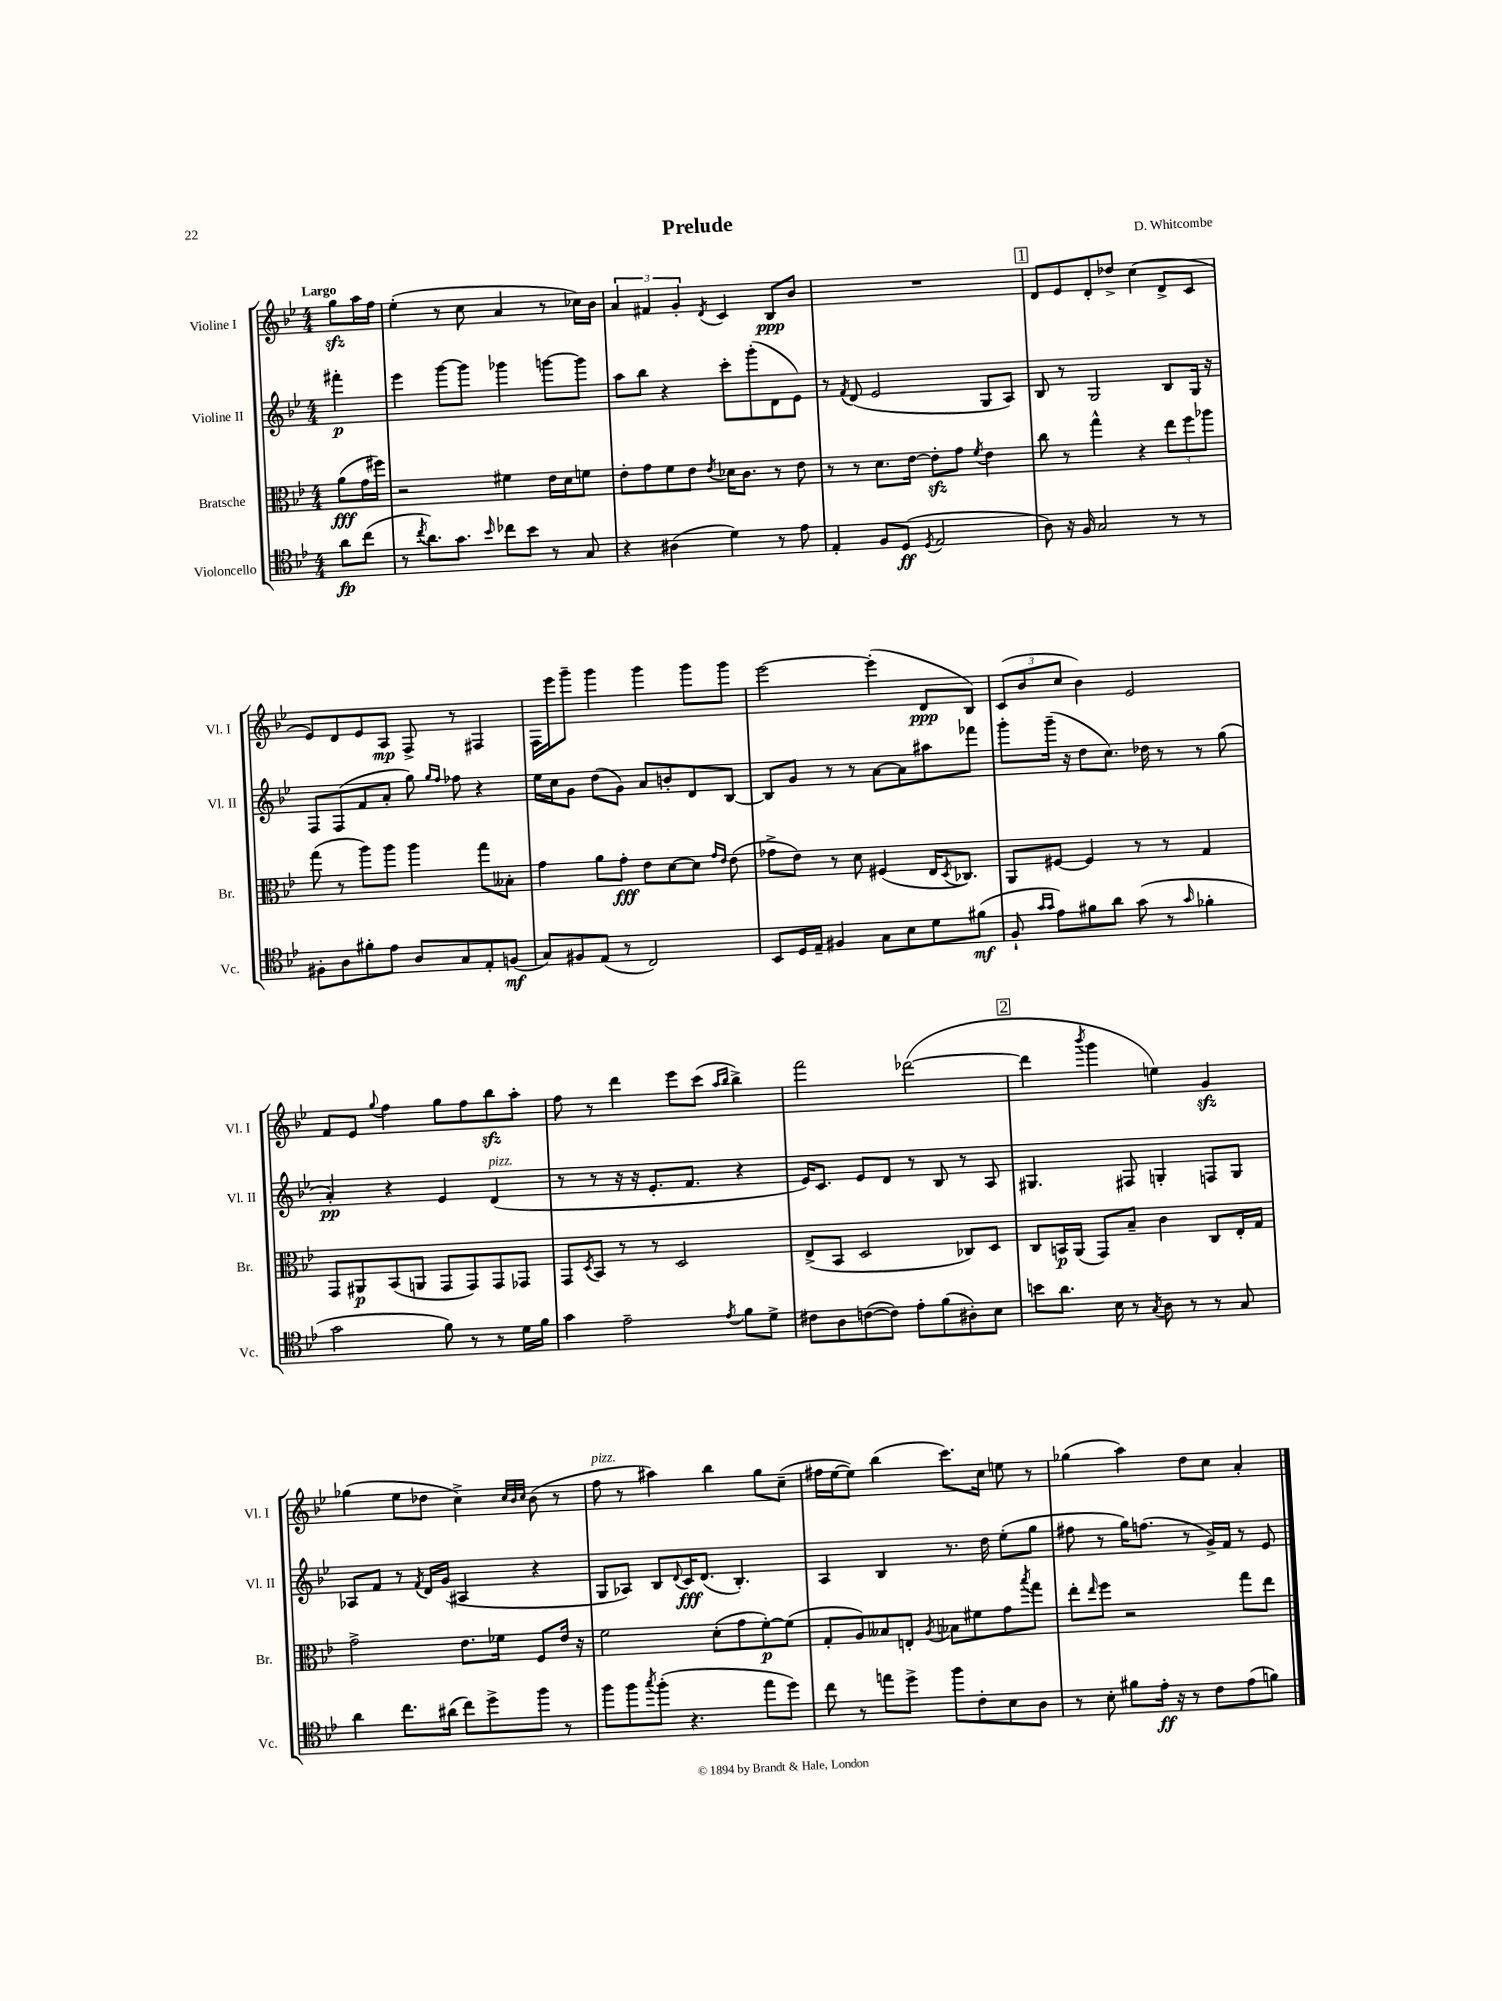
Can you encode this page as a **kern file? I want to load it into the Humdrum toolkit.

**kern	**dynam	**kern	**dynam	**kern	**dynam	**kern	**dynam
*part4	*part4	*part3	*part3	*part2	*part2	*part1	*part1
*staff4	*staff4	*staff3	*staff3	*staff2	*staff2	*staff1	*staff1
*I"Violoncello	*	*I"Bratsche	*	*I"Violine II	*	*I"Violine I	*
*I'Vc.	*	*I'Br.	*	*I'Vl. II	*	*I'Vl. I	*
*clefC4	*	*clefC3	*	*clefG2	*	*clefG2	*
*k[b-e-]	*	*k[b-e-]	*	*k[b-e-]	*	*k[b-e-]	*
*M4/4	*	*M4/4	*	*M4/4	*	*M4/4	*
=	=	=	=	=	=	=	=
!	!	!	!	!	!	!LO:TX:a:B:t=Largo	!
8a\L	fp	(8a\L	fff	4fff#X'\	p	8ggzz\L	.
(8cc\J	.	16g\L	.	.	.	16aa\L	.
.	.	16ff#X\JJ)	.	.	.	16ff\JJ	.
=1	=1	=1	=1	=1	=1	=1	=1
8r	.	2r	.	4eee-\	.	(4ee-'\	.
8qcc/	.	.	.	.	.	.	.
8.a\L)	.	.	.	.	.	.	.
.	.	.	.	[8ggg\L	.	8r	.
8.g\J	.	.	.	.	.	.	.
.	.	.	.	8ggg\J]	.	8cc\	.
16qqb-/	.	.	.	.	.	.	.
8cc-X\L	.	4f#X\	.	4ggg-X\	.	4a/	.
8b-\J	.	.	.	.	.	.	.
8r	.	16e-\LL	.	[8gggn\L	.	8r	.
.	.	16d\J	.	.	.	.	.
8G/	.	8fn\J	.	8ggg\J]	.	16cc-X\LL)	.
.	.	.	.	.	.	16b-\JJ	.
=2	=2	=2	=2	=2	=2	=2	=2
4r	.	8e-'\L	.	8aa\L	.	6a/	.
.	.	8g\	.	8bb-\J	.	.	.
.	.	.	.	.	.	6f#X/	.
(4A#X\	.	8f\	.	4r	.	.	.
.	.	.	.	.	.	6g'/	.
.	.	8e-\J	.	.	.	.	.
.	.	8qe-/	.	.	.	8qd/	.
4d\)	.	16d-X\KL	.	8ccc'\L	.	4c/	.
.	.	8.c\J	.	.	.	.	.
.	.	.	.	(8ggg'\	.	.	.
8r	.	8r	.	8d\	.	8B-/L	ppp
8e-\	.	8e-\	.	8e-\J)	.	8b-/J	.
=3	=3	=3	=3	=3	=3	=3	=3
4E-'/	.	8r	.	8r	.	1r	.
.	.	.	.	8qf/	.	.	.
.	.	8r	.	(8d/	.	.	.
8F/L	.	8.d\L	.	2e-/	.	.	.
(8D/J	ff	.	.	.	.	.	.
.	.	[16e-\Jk	.	.	.	.	.
8qD/	.	.	.	.	.	.	.
2E-/	.	8e-zz'\L]	.	.	.	.	.
.	.	8g\J	.	.	.	.	.
.	.	8qf/	.	.	.	.	.
.	.	4e-\	.	8G/L	.	.	.
.	.	.	.	8A/J)	.	.	.
!!LO:REH:place=s1:t=1
=4	=4	=4	=4	=4	=4	=4	=4
8A\)	.	8cc\	.	8B-/	.	8d/L	.
16r	.	8r	.	8r	.	8e-/	.
16F/	.	.	.	.	.	.	.
2G/	.	4gg^^\	.	2G/	.	8d'/	.
.	.	.	.	.	.	8dd-X^/J	.
.	.	4r	.	.	.	(4cc\	.
8r	.	12ee-\L	.	8B-/L	.	8d^/L	.
.	.	12ff\	.	.	.	.	.
8r	.	.	.	16G/Jk	.	8c/J	.
.	.	12aa-X\J	.	.	.	.	.
.	.	.	.	16r	.	.	.
!!LO:LB:g=z
=5	=5	=5	=5	=5	=5	=5	=5
8F#X'\L	.	(8gg\	.	8F/L	.	8e-/L)	.
8A\	.	8r	.	(8F/	.	8d/	.
8f#X'\	.	8aa\L)	.	8f/	.	8e-/	.
8e-\J	.	8aa\J	.	8a'/J	.	8A/J	mp
8A/L	.	4aa\	.	8gg\)	.	8F^/	.
.	.	.	.	16qqgg/LL	.	.	.
.	.	.	.	16qqff/JJ	.	.	.
8G/	.	.	.	8ff-X\	.	8r	.
8E-'/	.	8gg\L	.	4r	.	4F#X/	.
(8Fn/J	mf	8B--X'\J	.	.	.	.	.
=6	=6	=6	=6	=6	=6	=6	=6
8G/L)	.	4g\	.	16ee-\LL	.	16F\LL	.
.	.	.	.	16cc\J	.	16eee-\J	.
8F#X/	.	.	.	8g\J	.	8ggg~\J	.
(8E-/J	.	8a\L	.	(8dd\L	.	4ggg\	.
8r	.	8g'\J	fff	8g\J)	.	.	.
2C/)	.	8e-\L	.	8a/L	.	4ggg\	.
.	.	[8d\	.	8bn'/	.	.	.
.	.	8d\J]	.	8d/	.	8ggg\L	.
.	.	16qqg/LL	.	.	.	.	.
.	.	16qqe-/JJ	.	.	.	.	.
.	.	(8e-\	.	[8B-/J	.	8ggg\J	.
=7	=7	=7	=7	=7	=7	=7	=7
8BB-/L	.	8g-X^\L	.	8B-/L]	.	[2eee-\	.
16D/L	.	8e-\J)	.	8g/J	.	.	.
16E-~/JJ	.	.	.	.	.	.	.
4F#X/	.	8r	.	8r	.	.	.
.	.	8d\	.	8r	.	.	.
8G\L	.	(4F#X/	.	[8a\L	.	(4eee-'\]	.
8B-\	.	.	.	8a\]	.	.	.
8d\	.	16E-/KL	.	8aa#X\	.	8d/L	ppp
.	.	8qD/	.	.	.	.	.
.	.	8.C-X/J)	.	.	.	.	.
(8f#X\J	mf	.	.	8fff-X\J	.	8B-/J)	.
=8	=8	=8	=8	=8	=8	=8	=8
8F`/	.	8AA/L	.	8ggg'\L	.	(12c/L	.
.	.	.	.	.	.	12b-/	.
16qqg/LL	.	.	.	.	.	.	.
16qqg/JJ	.	.	.	.	.	.	.
8e-\L)	.	[8F#X/J	.	(16ggg~\Jk	.	.	.
.	.	.	.	.	.	12cc/J	.
.	.	.	.	16r	.	.	.
8f#X\	.	4F#/]	.	8dd\L	.	4b-\)	.
8a\J	.	.	.	8.cc\J)	.	.	.
(8g\	.	8r	.	.	.	2e-/	.
.	.	.	.	16dd-X\	.	.	.
8r	.	8r	.	8r	.	.	.
16qqg/	.	.	.	.	.	.	.
4f-X'\	.	4G/	.	8r	.	.	.
.	.	.	.	(8gg\	.	.	.
!!LO:LB:g=z
=9	=9	=9	=9	=9	=9	=9	=9
2g\	.	8GG/L	.	4a'/)	pp	8f/L	.
.	.	8AA#X/	p	.	.	8e-/J	.
.	.	.	.	.	.	8qqgg/	.
.	.	(8BB-/	.	4r	.	4ff\	.
.	.	8AAn/J	.	.	.	.	.
8f\)	.	8GG/L	.	4e-/	.	8gg\L	.
8r	.	8GG/)	.	.	.	8ff\	.
!	!	!	!	!LO:TX:a:i:t=pizz.	!	!	!
8r	.	8GG/	.	(4d/	.	8bb-zz\	.
16d\LL	.	8GG-X/J	.	.	.	8aa'\J	.
16f\JJ	.	.	.	.	.	.	.
=10	=10	=10	=10	=10	=10	=10	=10
4g\	.	8GG/L	.	8r	.	8ff\	.
.	.	8qD/	.	.	.	.	.
.	.	8BB-/J	.	8r	.	8r	.
2e-~\	.	8r	.	16r	.	4ddd\	.
.	.	.	.	16r	.	.	.
.	.	8r	.	8.e-'/L	.	.	.
.	.	2D/	.	.	.	8eee-\L	.
.	.	.	.	8.f/J	.	.	.
.	.	.	.	.	.	(8ccc\J	.
.	.	.	.	.	.	16qqaa/LL	.
8qe-/	.	.	.	.	.	16qqbb-/JJ	.
8f\L	.	.	.	4r	.	4bb-^\)	.
8d^\J	.	.	.	.	.	.	.
=11	=11	=11	=11	=11	=11	=11	=11
8c#X\L	.	(8E-^/L	.	16e-/KL)	.	2fff\	.
.	.	.	.	8.c/J	.	.	.
8A\	.	8BB-/J	.	.	.	.	.
([8cn\	.	2D/	.	8e-/L	.	.	.
8c\J])	.	.	.	8d/J	.	.	.
8e-'\L	.	.	.	8r	.	([2ddd-X\	.
(8f\	.	.	.	8B-/	.	.	.
8A#X'\)	.	8C-X/L)	.	8r	.	.	.
8B-\J	.	8D/J	.	8A/	.	.	.
!!LO:REH:place=s1:t=2
=12	=12	=12	=12	=12	=12	=12	=12
8bn\L	.	8C/L	.	4.G#X/	.	4ddd-\]	.
8.a\J	.	16BBn/L	p	.	.	.	.
.	.	(16AA/JJ	.	.	.	.	.
.	.	.	.	.	.	8qbbb-/	.
.	.	8GG/L)	.	.	.	4ggg\	.
16B-\	.	.	.	.	.	.	.
8r	.	8B-~/J	.	8F#X/	.	.	.
8qG/	.	.	.	.	.	.	.
8A\	.	4c\	.	4Gn'/	.	4een\)	.
8r	.	.	.	.	.	.	.
8r	.	8C/L	.	8Fn/L	.	4gzz/	.
8G/	.	16E-'/L	.	8G/J	.	.	.
.	.	16G/JJ	.	.	.	.	.
!!LO:LB:g=z
=13	=13	=13	=13	=13	=13	=13	=13
4a\	.	2g^\	.	8A-X/L	.	(4gg-X\	.
.	.	.	.	8f/J	.	.	.
8.cc\L	.	.	.	8r	.	8ee-\L	.
.	.	.	.	8qf/	.	.	.
.	.	.	.	16d/LL	.	8dd-X\J	.
(16a#X\Jk	.	.	.	(16g/JJ	.	.	.
8cc\L)	.	8.e-\L	.	4A#X/	.	4cc^\)	.
8dd^\	.	.	.	.	.	.	.
.	.	16f-X\Jk	.	.	.	.	.
.	.	.	.	.	.	32qqcc/LLL	.
.	.	.	.	.	.	32qqb-/	.
.	.	.	.	.	.	32qqcc/JJJ	.
8ff\J	.	8F/L	.	4r	.	(8b-\	.
8r	.	16e-/Jk	.	.	.	8r	.
.	.	16r	.	.	.	.	.
=14	=14	=14	=14	=14	=14	=14	=14
!	!	!	!	!	!	!LO:TX:a:i:t=pizz.	!
8ff\L	.	2f\	.	8G/L	.	8ff\	.
8ff\	.	.	.	8A-X/J)	.	8r	.
8qgg/	.	.	.	.	.	.	.
(8ff'\J	.	.	.	8B-/L	.	4aa#X\)	.
.	.	.	.	8qqd/	.	.	.
4.r	.	.	.	16c/K	fff	.	.
.	.	.	.	(8.d/J	.	.	.
.	.	(8d'\L	.	.	.	4bb-\	.
.	.	8g\	.	4.B-'/)	.	.	.
8ee-\L	.	[8f'\)	p	.	.	8gg\L	.
8dd\J)	.	(8f\J]	.	.	.	(8cc~\J	.
=15	=15	=15	=15	=15	=15	=15	=15
8cc\	.	8G'/L	.	4A/	.	16ff#X\LL	.
.	.	.	.	.	.	[16ee-\J	.
8r	.	8A/)	.	.	.	8ee-\J])	.
8een\L	.	8B--X/	.	4B-/	.	(4bb-\	.
8dd^\J	.	8En'/J	.	.	.	.	.
.	.	8qA/	.	.	.	.	.
8ff\L	.	8B-X\L	.	8.r	.	8.ccc\L)	.
8c'\	.	8f#X\	.	.	.	.	.
.	.	.	.	16dd\	.	16cc\Jk	.
8B-\	.	8g\	.	(8ee-'\L	.	8een\	.
.	.	8qbb-/	.	.	.	.	.
8A\J	.	8gg\J	.	8gg\J	.	8r	.
=16	=16	=16	=16	=16	=16	=16	=16
8r	.	8ee-'\L	.	8ff#X\	.	(4gg-X\	.
.	.	16qqee-/	.	.	.	.	.
8B-'\	.	8ff\J	.	8r	.	.	.
8f#X\L	.	2r	.	16gg\KL)	.	4aa\)	.
.	.	.	.	(8.ffn\J	.	.	.
16e-'\Jk	ff	.	.	.	.	.	.
16r	.	.	.	.	.	.	.
8r	.	.	.	8r	.	8dd\L	.
8c\L	.	.	.	16g^/LL)	.	8cc\J	.
.	.	.	.	16f/JJ	.	.	.
(8e-\	.	8gg\L	.	8r	.	4a'/	.
8fn\J)	.	8ee-\J	.	8e-/	.	.	.
==	==	==	==	==	==	==	==
*-	*-	*-	*-	*-	*-	*-	*-
